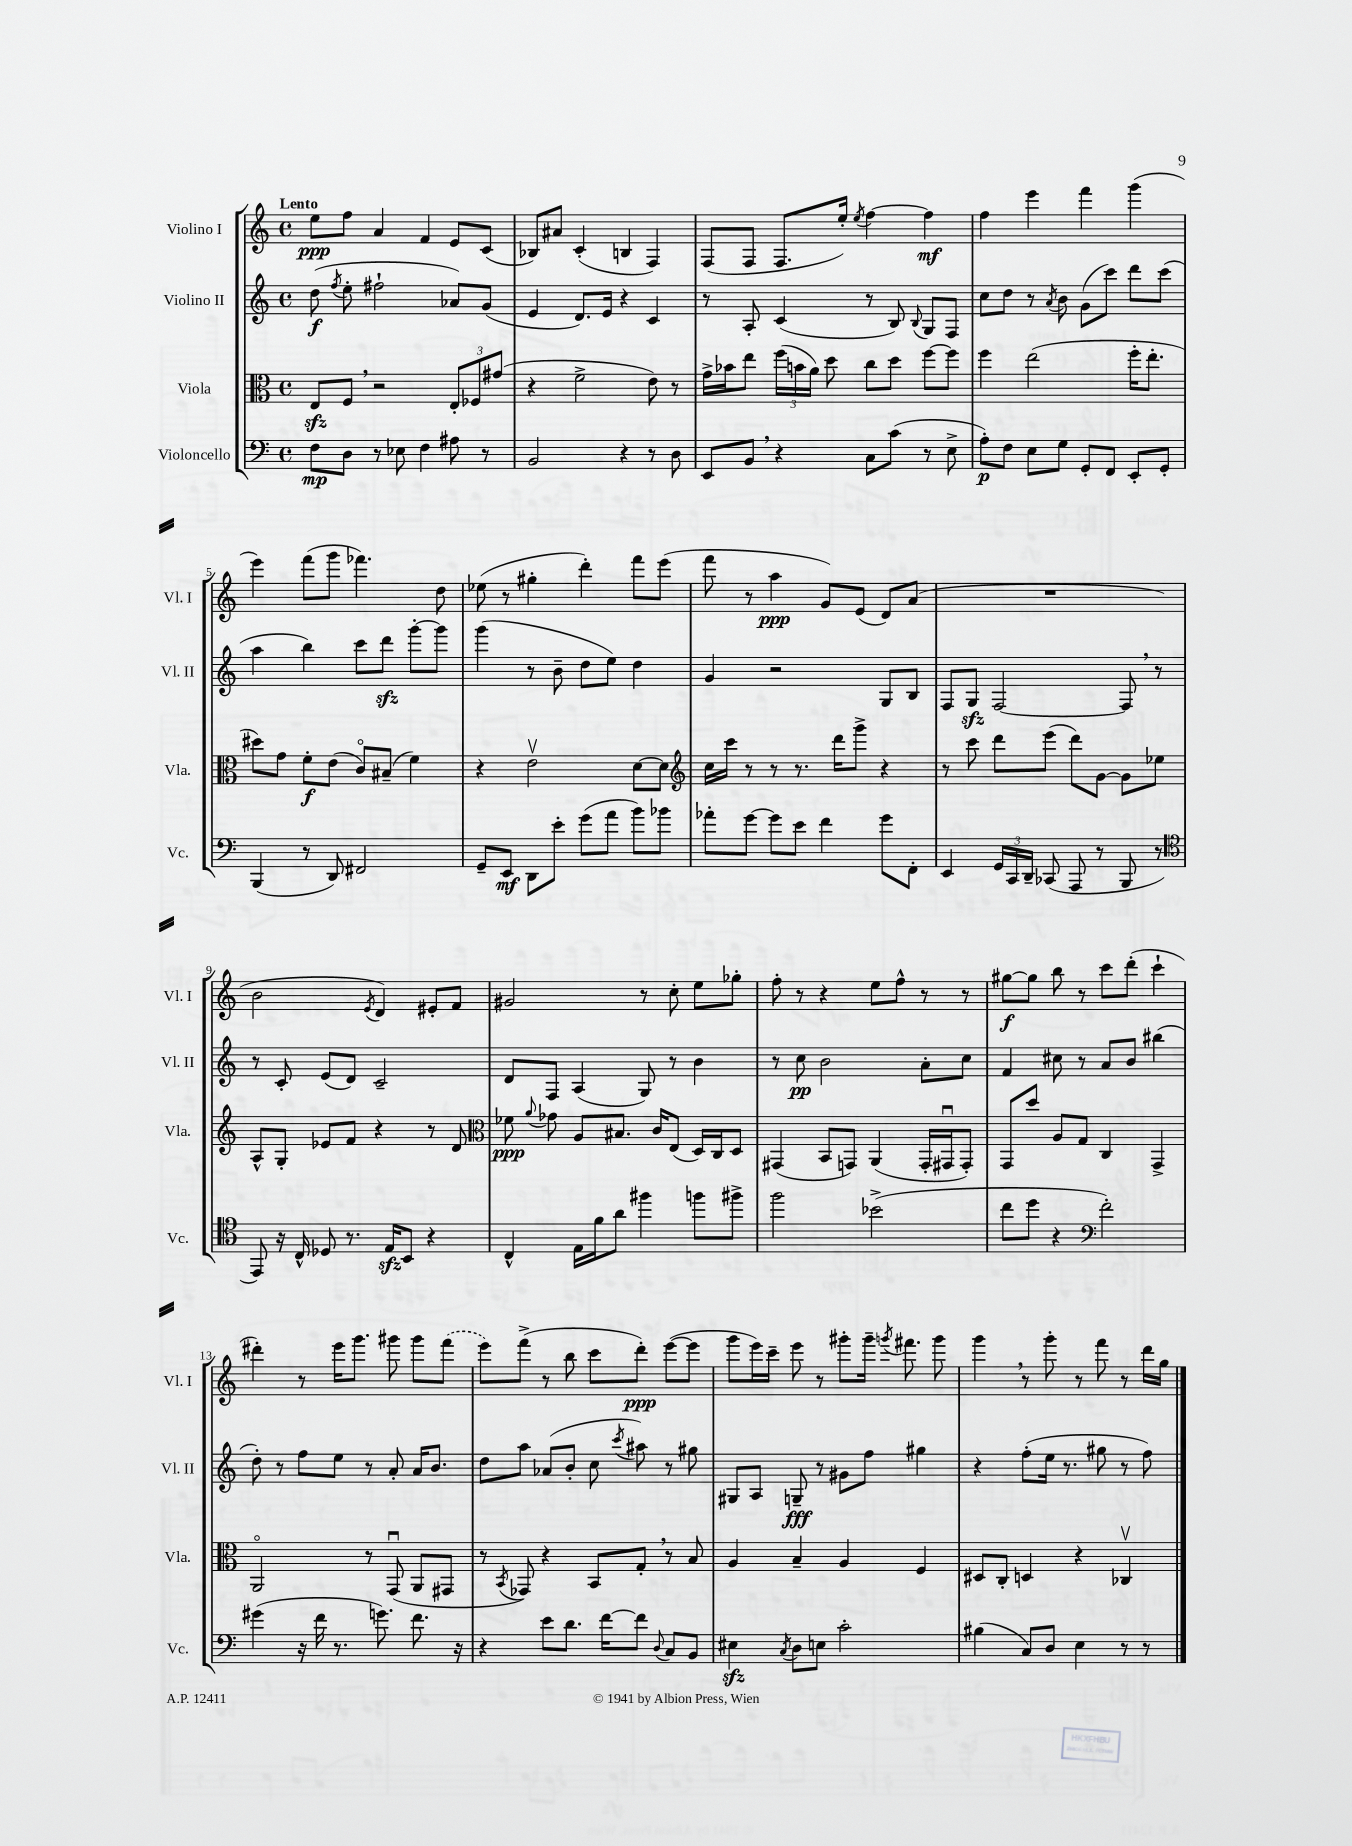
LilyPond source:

<<
\new StaffGroup <<
\new Staff = "s0" \with { instrumentName = "Violino I" shortInstrumentName = "Vl. I" } {
    \clef treble \key c \major \defaultTimeSignature \time 4/4 \tempo "Lento"
    \autoBeamOff e''8[\ppp f''8] a'4 f'4 e'8[ c'8]( |
    bes8[) ais'8] c'4-.( b4 f4) |
    f8[( f8] f8.[ e''16]-.) \acciaccatura { e''8 } f''4~ f''4\mf |
    f''4 e'''4 f'''4 g'''4( |
    e'''4) f'''8[( g'''8] fes'''4.) d''8 |
    ees''8( r8 gis''4-. d'''4-.) f'''8[ e'''8]( |
    f'''8 r8 a''4\ppp g'8[) e'8]( d'8[) a'8]( |
    R1 |
    b'2 \acciaccatura { e'8 } d'4) eis'8[-. f'8] |
    gis'2 r8 c''8-. e''8[ ges''8]-. |
    f''8-. r8 r4 e''8[ f''8]-^ r8 r8 |
    gis''8[~\f gis''8] b''8 r8 c'''8[ d'''8]-.( c'''4-! |
    dis'''4-.) r8 e'''16[ g'''8.] gis'''8 gis'''8[ \once \slurDashed f'''8]( |
    e'''8[) f'''8]->( r8 b''8 c'''8[ d'''8]-.\ppp) e'''8[~( e'''8] |
    g'''8[ e'''16) c'''16]-- e'''8 r8 gis'''8[-. gis'''16]-- \acciaccatura { g'''8 } fis'''8. g'''8 |
    g'''4 \breathe r8 g'''8-. r8 f'''8 r8 d'''16[ g''16] \bar "|." |
}
\new Staff = "s1" \with { instrumentName = "Violino II" shortInstrumentName = "Vl. II" } {
    \clef treble \key c \major \defaultTimeSignature \time 4/4
    \autoBeamOff d''8\f( \acciaccatura { f''8 } e''8-. fis''2-! aes'8[) g'8]( |
    e'4 d'8.[) e'16] r4 c'4 |
    r8 a8-. c'4( r8 b8) \appoggiatura { b8 } g8[ f8] |
    c''8[ d''8] r8 \acciaccatura { a'8 } b'8 g'8[( c'''8]) d'''8[ c'''8]( |
    a''4 b''4) c'''8[ d'''8]\sfz g'''8[~-. g'''8] |
    g'''4( r8 b'8-- d''8[ e''8]) d''4 |
    g'4 r2 g8[ b8] |
    f8[ g8]\sfz f2~ f8 \breathe r8 |
    r8 c'8-. e'8[( d'8]) c'2-- |
    d'8[ f8] a4( g8) r8 b'4 |
    r8 c''8\pp b'2 a'8[-. c''8] |
    f'4 cis''8 r8 a'8[ b'8] bis''4( |
    d''8-.) r8 f''8[ e''8] r8 a'8-. a'16[ b'8.] |
    d''8[ a''8] aes'8[( b'8]-. c''8 \acciaccatura { c'''8 } ais''8) r8 gis''8 |
    gis8[ a8] g8--\fff r8 gis'8[ f''8] gis''4 |
    r4 f''8[-.( e''16] r8. gis''8 r8 f''8) \bar "|." |
}
\new Staff = "s2" \with { instrumentName = "Viola" shortInstrumentName = "Vla." } {
    \clef alto \key c \major \defaultTimeSignature \time 4/4
    \autoBeamOff e8[\sfz f8] \breathe r2 \tuplet 3/2 { e8[-. fes8 gis'8]( } |
    r4 f'2-> e'8) r8 |
    g'16[-> bes'16 e''8] \tuplet 3/2 { f''16[( b'16 a'16]) } d''8 c''8[ d''8] f''8[~ f''8] |
    f''4 e''2( f''16[-. e''8.]-. |
    dis''8[) g'8] f'8[-.\f e'8]( c'8[\flageolet) bis8]--( f'4) |
    r4 e'2\upbow d'8[~ d'8] |
    \clef treble c''16[ c'''16] r8 r8 r8. d'''16[ g'''8]-> r4 |
    r8 c'''8 d'''8[ e'''8]( d'''8[) g'8]~ g'8[ ees''8] |
    a8[-^ g8]-. ees'8[ f'8] r4 r8 d'8 |
    \clef alto fes'8\ppp \appoggiatura { a'8 } ges'8 a8[ bis8.] c'16[ e8]( d16[) c16 d8] |
    gis,4( b,8[ g,8]) a,4( g,16[-. gis,16\downbow gis,8]-.) |
    g,8[ d''8] a8[ g8] c4 g,4-> |
    a,2\flageolet r8 g,8\downbow( a,8[ gis,8] |
    r8 \acciaccatura { b,8 } ges,8) r4 b,8[ g8]-. \breathe r8 b8 |
    a4 b4-- a4 f4 |
    dis8[ c8]-. d4 r4 ces4\upbow \bar "|." |
}
\new Staff = "s3" \with { instrumentName = "Violoncello" shortInstrumentName = "Vc." } {
    \clef bass \key c \major \defaultTimeSignature \time 4/4
    \autoBeamOff f8[\mp d8] r8 ees8 f4 ais8 r8 |
    b,2 r4 r8 d8 |
    e,8[ b,8] \breathe r4 c8[ c'8]( r8 e8-> |
    a8[-.\p) f8] e8[ g8] g,8[-. f,8] e,8[-. g,8]-. |
    b,,4( r8 d,8) fis,2 |
    g,8[-- e,8]\mf d,8[ e'8]-. g'8[( a'8] b'8[) bes'8] |
    aes'8[-. g'8]~ g'8[ e'8] f'4 g'8[ f,8]-. |
    e,4 \tuplet 3/2 { g,16[ c,16 d,16]-- } ces,8( a,,8 r8 b,,8 r8 |
    \clef tenor e,8) r16 c16-^ des8 r8. e16[\sfz b,8] r4 |
    c4-^ e16[ f'16 a'8] fis''4 f''8[ fis''8]-> |
    f''2 bes'2->( |
    c''8[ d''8] r4 \clef bass f'2-.) |
    gis'4( r16 f'16 r8. g'8.) f'8. r16 |
    r4 e'8[ d'8.] f'16[~ f'8] \appoggiatura { d8 } c8[ b,8] |
    eis4\sfz \acciaccatura { c8 } d8[ e8] c'2-. |
    bis4( c8[) d8] e4 r8 r8 \bar "|." |
}
>>
>>
